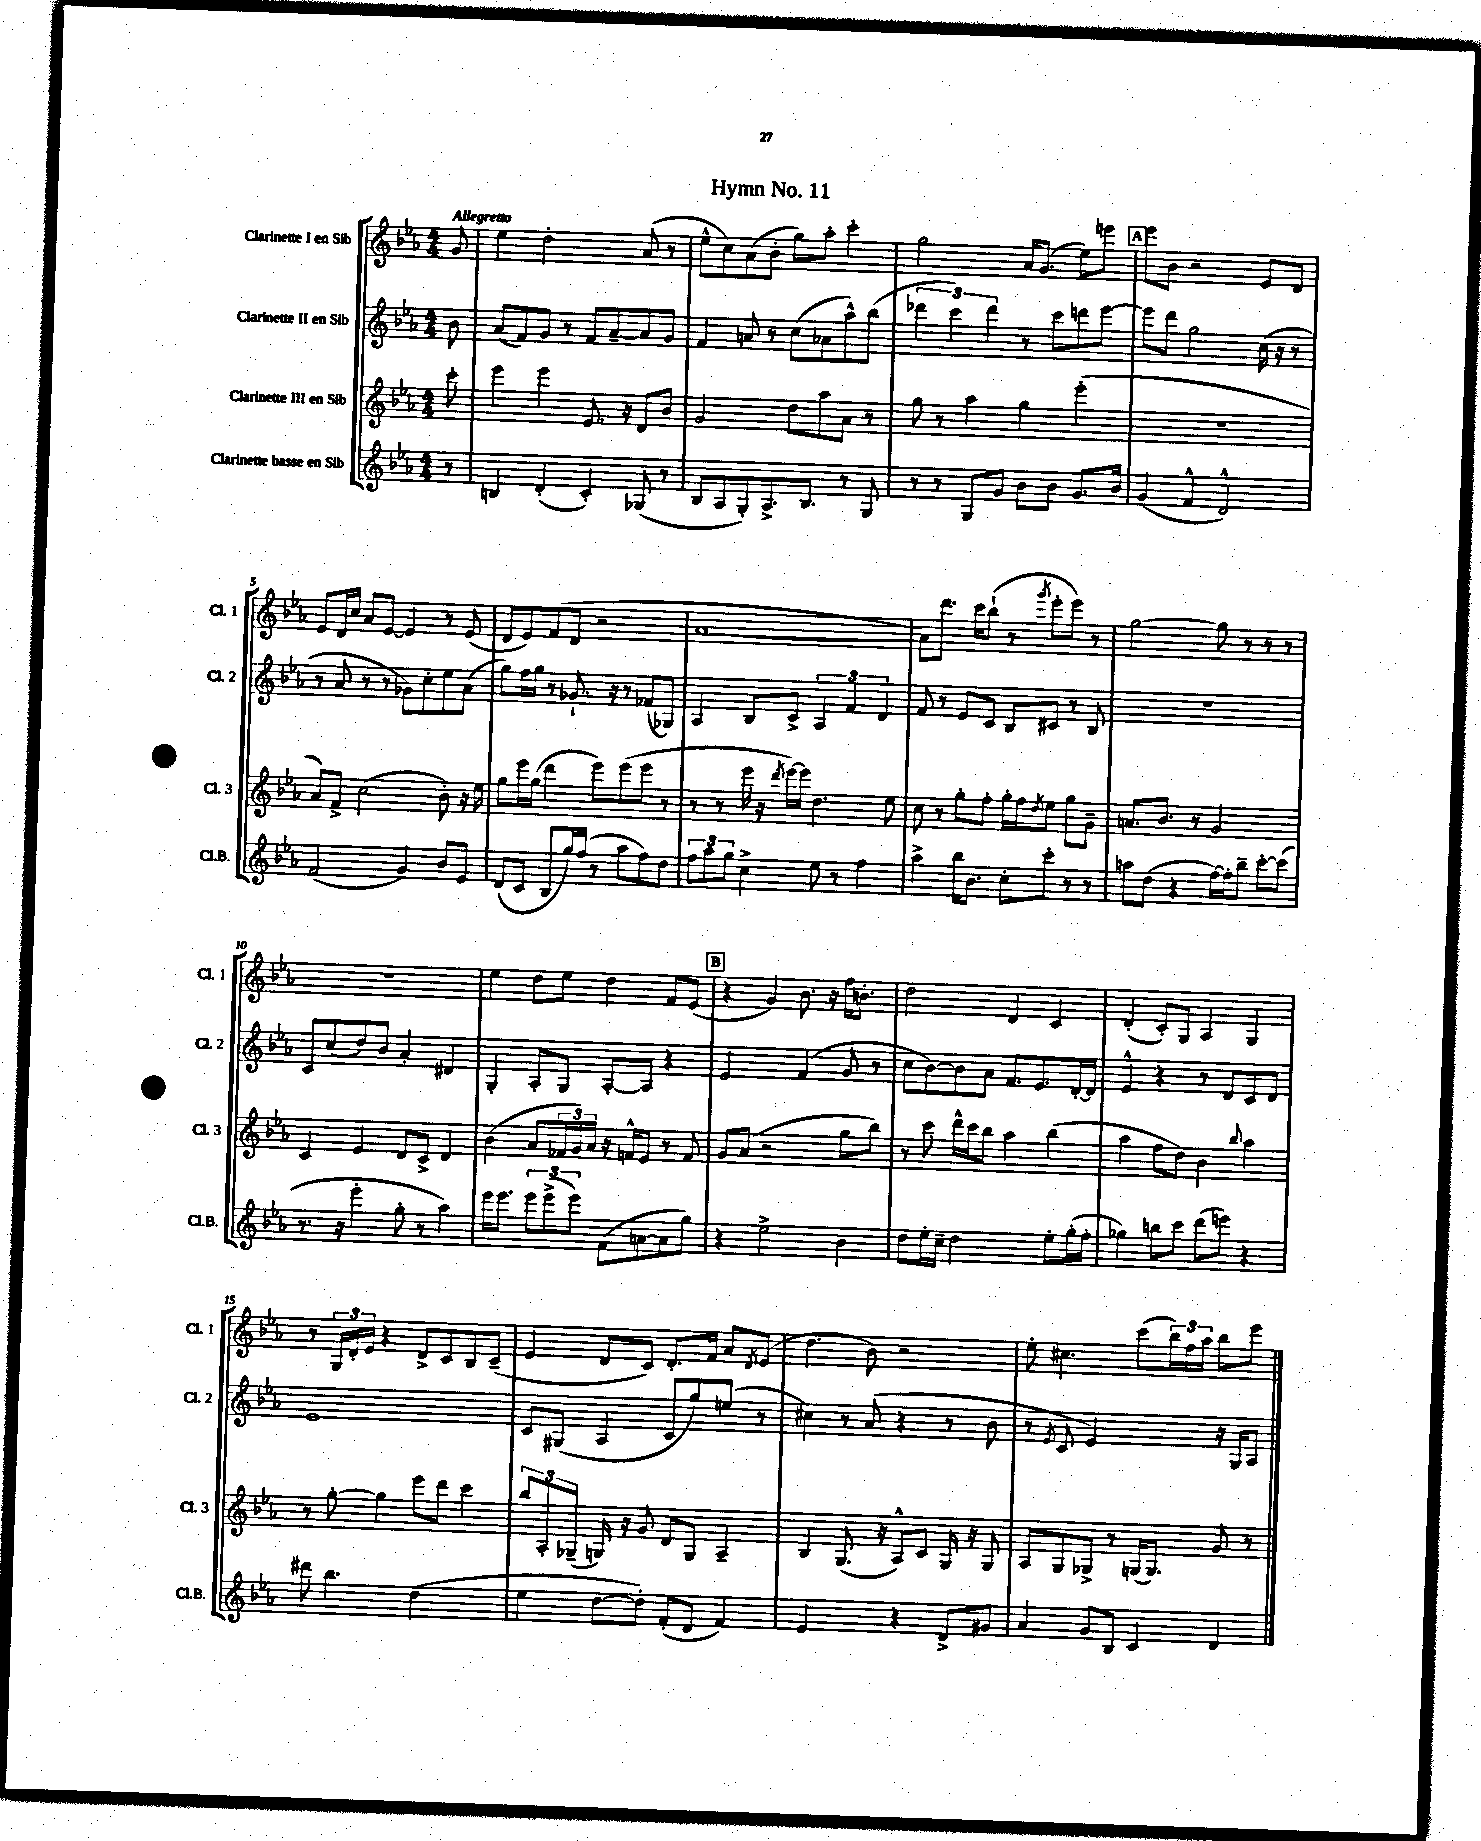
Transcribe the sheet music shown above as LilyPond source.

\header { title = "Hymn No. 11" }
<<
\new StaffGroup <<
\new Staff = "s0" \with { instrumentName = "Clarinette I en Sib" shortInstrumentName = "Cl. 1" } {
    \clef treble \key ees \major \numericTimeSignature \time 4/4 \partial 8 \tempo "Allegretto"
    g'8 |
    ees''4 d''2-. aes'8( r8 |
    ees''8-^ c''8) aes'8( bes'8-. g''8) aes''8-. c'''4-. |
    g''2 aes'16 g'8.( ees''8) e'''8 |
    \mark \markup { \box "A" } ees'''8 bes'8 r2 ees'8 d'8 |
    ees'8 d'16 c''16 aes'8 ees'8~ ees'4 r8 ees'8( |
    d'8 ees'8) f'8( d'8 r2 |
    aes'1~ |
    aes'8) d'''8. c'''16 bes''8-!( r8 \acciaccatura { g'''8 } ees'''8-. ees'''8) r8 |
    g''2~ g''8 r8 r8 r8 |
    r1 |
    ees''4 d''8 ees''8 d''4 f'8 ees'8( |
    \mark \markup { \box "B" } r4 g'4) bes'8. r16 f''16 b'8.-. |
    d''2 d'4 c'4 |
    d'4-.( c'8-.) g8 aes4 g4 |
    r8 \tuplet 3/2 { g16 d'16-. ees'16 } r4 d'8-> c'8 bes8 c'8--( |
    ees'4 d'8 c'8) d'8.-. f'16 aes'8 \acciaccatura { d'8 } ees'8( |
    d''4. bes'8) r2 |
    ees''8-. cis''4. c'''8( \tuplet 3/2 { bes''16) f''16 aes''16 } bes''8 ees'''8 \bar "|." |
}
\new Staff = "s1" \with { instrumentName = "Clarinette II en Sib" shortInstrumentName = "Cl. 2" } {
    \clef treble \key ees \major \numericTimeSignature \time 4/4 \partial 8
    bes'8 |
    aes'8( f'8) g'8 r8 f'8 aes'8~-- aes'8 g'8 |
    f'4 a'8 r8 c''8( aes'8 aes''8-^) bes''8( |
    \tuplet 3/2 { des'''4 c'''4) des'''4 } r8 c'''8 d'''8 ees'''8~ |
    \mark \markup { \box "A" } ees'''8 d'''8 g''2 c''16( r16 r8 |
    r8 aes'8 r8 r8 ges'8) c''8-. ees''8 aes'8( |
    g''8) f''16 g''16 r8 ges'8.-! r16 r8 fes'8( ges8) |
    aes4 bes8 c'8-> \tuplet 3/2 { aes4 f'4 d'4 } |
    f'8 r8 ees'8 c'8 bes8 cis'8 r8 bes8 |
    r1 |
    c'8 c''8( d''8) bes'8 aes'4-. dis'4 |
    g4-. aes8-. g8 aes8~-. aes8 r4 |
    \mark \markup { \box "B" } ees'2 f'4( g'8 r8 |
    c''8 bes'8~) bes'8 aes'8 f'8. ees'8. d'16~-. d'16 |
    ees'4-^ r4 r8 d'8 c'8 d'8 |
    ees'1 |
    c'8 gis8( aes4 c'8 g''8) e''8( r8 |
    cis''4) r8 aes'8( r4 r8 bes'8 |
    r8 \acciaccatura { ees'8 } c'8 ees'2) r16 g16 aes8 \bar "|." |
}
\new Staff = "s2" \with { instrumentName = "Clarinette III en Sib" shortInstrumentName = "Cl. 3" } {
    \clef treble \key ees \major \numericTimeSignature \time 4/4 \partial 8
    c'''8-. |
    ees'''4 ees'''4 ees'8. r16 d'8 bes'8 |
    g'2 d''8 aes''8 aes'8 r8 |
    g''8 r8 aes''4 g''4 ees'''4-.( |
    \mark \markup { \box "A" } R1 |
    aes'8) f'8-> c''2( bes'8-.) r16 ees''16 |
    g''8 ees'''16 g''16( d'''4 ees'''8) ees'''8( ees'''8 r8 |
    r8 r8 ees'''16 r16 \acciaccatura { d'''8 } ees'''16~) ees'''16 d''4. ees''8 |
    c''8 r8 g''8-. f''8-. g''16-. f''16 \acciaccatura { d''8 } ees''8 g''8 g'8-- |
    a'8. bes'8. r8 g'2 |
    c'4 ees'4 d'8 c'8-> d'4 |
    bes'4( aes'8 \tuplet 3/2 { fes'16 g'16) aes'16 } r16 f'16-^ ees'8 r8 f'8 |
    \mark \markup { \box "B" } g'8 aes'8( r2 g''8 bes''8) |
    r8 c'''8 d'''16-^ c'''16 bes''8 aes''4 bes''4( |
    aes''4 f''8 d''8) bes'4 \appoggiatura { bes''8 } aes''4 |
    r8 g''8~-. g''4 ees'''8 d'''8 c'''4 |
    \tuplet 3/2 { bes''8 aes8-. ges8--( } g16) r16 g'8 d'8 g8 aes4-- |
    bes4 g8.( r16 aes8-^) c'8 g16 r16 g8 |
    aes8 g8 ges8-> r8 g16( g8.) g'8 r8 \bar "|." |
}
\new Staff = "s3" \with { instrumentName = "Clarinette basse en Sib" shortInstrumentName = "Cl.B." } {
    \clef treble \key ees \major \numericTimeSignature \time 4/4 \partial 8
    r8 |
    b4 d'4-.( c'4-.) ges8( r8 |
    bes8 aes8 g8-.) aes8.-> bes8. r8 g8 |
    r8 r8 g8 g'8 bes'8 bes'8 g'8. bes'16 |
    \mark \markup { \box "A" } g'4( f'4-^ d'2-^) |
    f'2( g'4) bes'8 ees'8 |
    d'8( c'8 bes8 g''16) f''16( r8 aes''8 f''8) d''8 |
    \tuplet 3/2 { f''8 aes''8 g''8 } c''4-> ees''8 r8 f''4 |
    aes''4-> bes''16 bes'8. c''8-. c'''8-. r8 r8 |
    a''8 d''8( r4 f''16~) f''16-. bes''8-- c'''8~-. c'''8( |
    r8. r16 ees'''4-. g''8-. r8 aes''4) |
    ees'''16 ees'''8. \tuplet 3/2 { ees'''8 ees'''8->( ees'''8) } f'8( a'8~ a'8 g''8) |
    \mark \markup { \box "B" } r4 ees''2-> bes'4 |
    d''8 ees''16-. c''16-- d''2 ees''8-. g''16-.( f''16-. |
    ges''4) b''8 c'''8 d'''8( e'''8) r4 |
    dis'''8 bes''4. d''2( |
    ees''4 d''8~ d''8-.) f'8-.( d'8 f'4) |
    ees'2 r4 d'8-> gis'8 |
    aes'4 g'8 bes8 c'4 d'4 \bar "|." |
}
>>
>>
